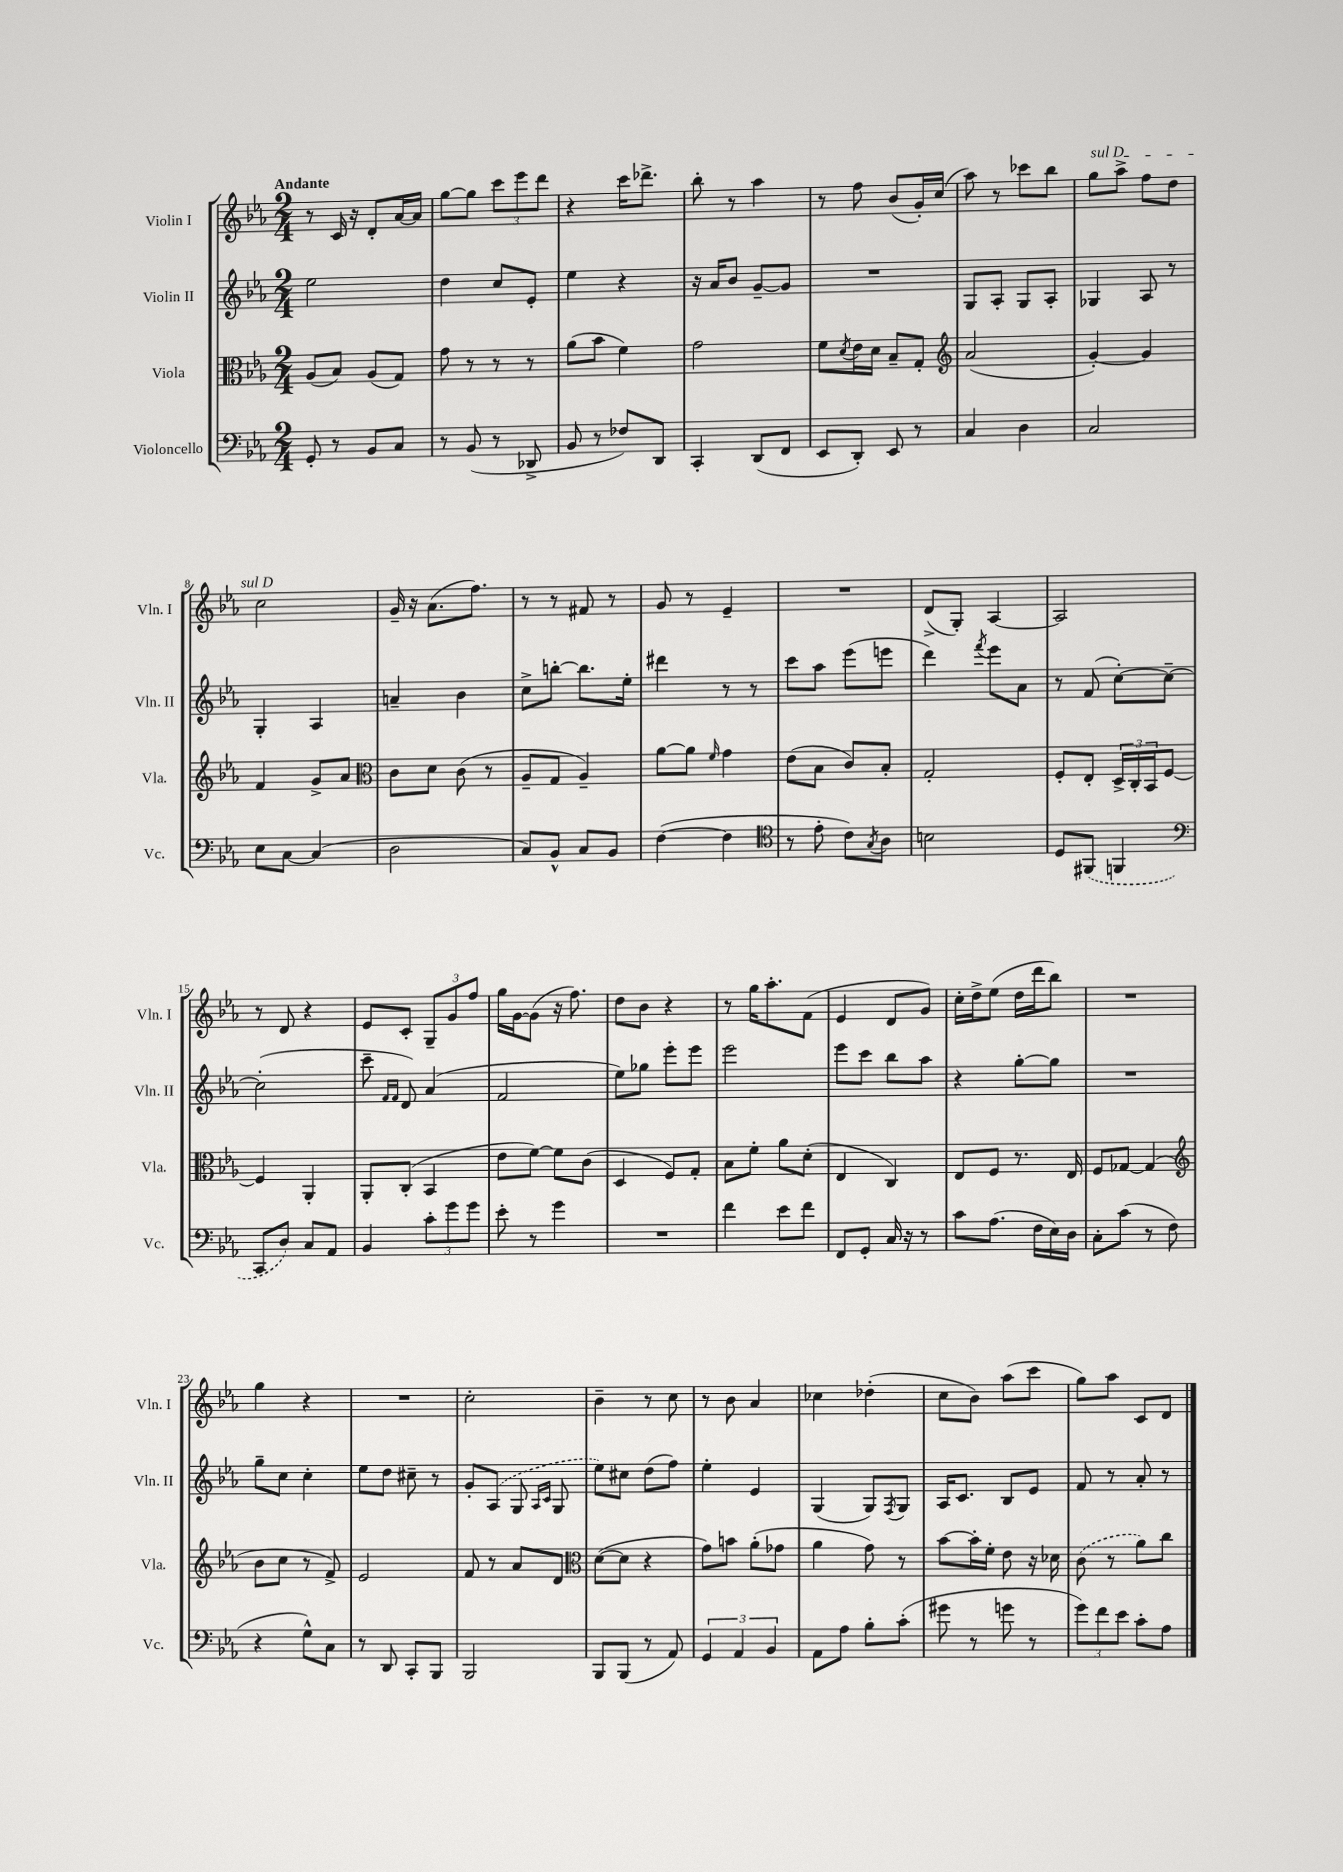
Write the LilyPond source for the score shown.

<<
\new StaffGroup <<
\new Staff = "s0" \with { instrumentName = "Violin I" shortInstrumentName = "Vln. I" } {
    \clef treble \key ees \major \numericTimeSignature \time 2/4 \tempo "Andante"
    r8 c'16 r16 d'8-. aes'16~ aes'16 |
    g''8~ g''8 \tuplet 3/2 { c'''8 ees'''8 d'''8 } |
    r4 c'''16 des'''8.-> |
    bes''8-. r8 aes''4 |
    r8 f''8 bes'8( g'16-.) c''16( |
    aes''8) r8 ces'''8 bes''8 |
    \once \override TextSpanner.bound-details.left.text = \markup { \italic "sul D" } g''8\startTextSpan aes''8-> f''8 d''8 |
    c''2\stopTextSpan |
    g'16-- r16 aes'8.( f''8.) |
    r8 r8 fis'8 r8 |
    g'8 r8 ees'4-- |
    R2 |
    d'8->( g8-.) aes4~ |
    aes2 |
    r8 d'8 r4 |
    ees'8 c'8-. \tuplet 3/2 { g8-- g'8 f''8 } |
    g''16 g'16~ g'8( r16 f''8.) |
    d''8 bes'8 r4 |
    r8 g''16 aes''8.-. f'8( |
    ees'4 d'8 g'8) |
    c''16-. d''16-> ees''8( d''16 d'''16 bes''8) |
    R2 |
    g''4 r4 |
    R2 |
    c''2-. |
    bes'4-- r8 c''8 |
    r8 bes'8 aes'4 |
    ces''4 des''4-.( |
    c''8 bes'8) aes''8( c'''8 |
    g''8) aes''8 c'8 d'8 \bar "|." |
}
\new Staff = "s1" \with { instrumentName = "Violin II" shortInstrumentName = "Vln. II" } {
    \clef treble \key ees \major \numericTimeSignature \time 2/4
    ees''2 |
    d''4 c''8 ees'8-. |
    ees''4 r4 |
    r16 aes'16 bes'8 g'8~-- g'8 |
    R2 |
    g8 aes8-. g8 aes8-. |
    ges4 aes8 r8 |
    g4-. aes4 |
    a'4-- bes'4 |
    c''8-> b''8~-. b''8. ees''16-. |
    dis'''4 r8 r8 |
    c'''8 aes''8 ees'''8( e'''8 |
    d'''4) \acciaccatura { f'''8 } ees'''8 aes'8 |
    r8 f'8( c''8~-.) c''8~-- |
    c''2-.( |
    c'''8-- \grace { f'16 f'16 } d'8) aes'4( |
    f'2 |
    ees''8) ges''8 ees'''8-. ees'''8 |
    ees'''2 |
    ees'''8 c'''8 bes''8 aes''8 |
    r4 g''8~-. g''8 |
    R2 |
    g''8-- c''8 c''4-. |
    ees''8 d''8 cis''8-- r8 |
    g'8-. \once \slurDashed aes8( g8 \grace { aes16 c'16 } g8 |
    ees''8) cis''8 d''8( f''8) |
    ees''4-. ees'4 |
    g4( g8) \acciaccatura { f8 } g8 |
    aes16 c'8. bes8 ees'8 |
    f'8 r8 aes'8-. r8 \bar "|." |
}
\new Staff = "s2" \with { instrumentName = "Viola" shortInstrumentName = "Vla." } {
    \clef alto \key ees \major \numericTimeSignature \time 2/4
    aes8( bes8) aes8( g8) |
    g'8 r8 r8 r8 |
    aes'8( bes'8 f'4) |
    g'2 |
    f'8 \acciaccatura { d'8 } ees'16 d'16 bes8-- g8-. |
    \clef treble aes'2( |
    g'4~-.) g'4 |
    f'4 g'8-> aes'8 |
    \clef alto c'8 d'8 c'8( r8 |
    aes8-- g8 aes4--) |
    aes'8~ aes'8 \grace { f'16 } g'4 |
    ees'8( bes8 c'8) bes8-. |
    g2-. |
    f8-. ees8-. \tuplet 3/2 { d16-> c16-. bes,16 } f8~ |
    f4 aes,4-. |
    aes,8-. c8-.( bes,4 |
    ees'8 f'8~) f'8 c'8( |
    d4 f8) g8-. |
    bes8 f'8-. aes'8 d'8-.( |
    ees4 c4) |
    ees8 f8 r8. ees16 |
    f8 ges8~ ges4( |
    \clef treble bes'8 c''8 r8 f'8->) |
    ees'2 |
    f'8 r8 aes'8 d'8 |
    \clef alto d'8~( d'8 r4 |
    g'8) b'8 aes'8-.( ges'8 |
    aes'4 g'8) r8 |
    bes'8~ bes'16-. f'16-. ees'8 r16 des'16 |
    \once \slurDashed c'8( r8 aes'8) c''8 \bar "|." |
}
\new Staff = "s3" \with { instrumentName = "Violoncello" shortInstrumentName = "Vc." } {
    \clef bass \key ees \major \numericTimeSignature \time 2/4
    g,8-. r8 bes,8 c8 |
    r8 bes,8( r8 des,8-> |
    bes,8 r8 fes8) d,8 |
    c,4-. d,8( f,8 |
    ees,8 d,8-.) ees,8 r8 |
    c4 d4 |
    c2 |
    ees8 c8~ c4( |
    d2 |
    c8) bes,8-^ c8 bes,8 |
    f4~( f4 |
    \clef tenor r8 ees'8-. c'8) \acciaccatura { g8 } aes8 |
    b2 |
    d8 \once \slurDashed fis,8( f,4 |
    \clef bass c,8 d8) c8 aes,8 |
    bes,4 \tuplet 3/2 { c'8-. g'8 g'8 } |
    ees'8-. r8 g'4 |
    R2 |
    f'4 ees'8 f'8 |
    f,8 g,8-. c16 r16 r8 |
    c'8 aes8.( f16 ees16) d16 |
    c8-. c'8( r8 f8 |
    r4 g8-^) c8 |
    r8 d,8 c,8-. bes,,8 |
    bes,,2 |
    bes,,8 bes,,8( r8 aes,8) |
    \tuplet 3/2 { g,4 aes,4 bes,4 } |
    aes,8 aes8 bes8-. c'8-.( |
    gis'8 r8 g'8 r8 |
    \tuplet 3/2 { g'8) f'8 ees'8 } c'8-. aes8 \bar "|." |
}
>>
>>
